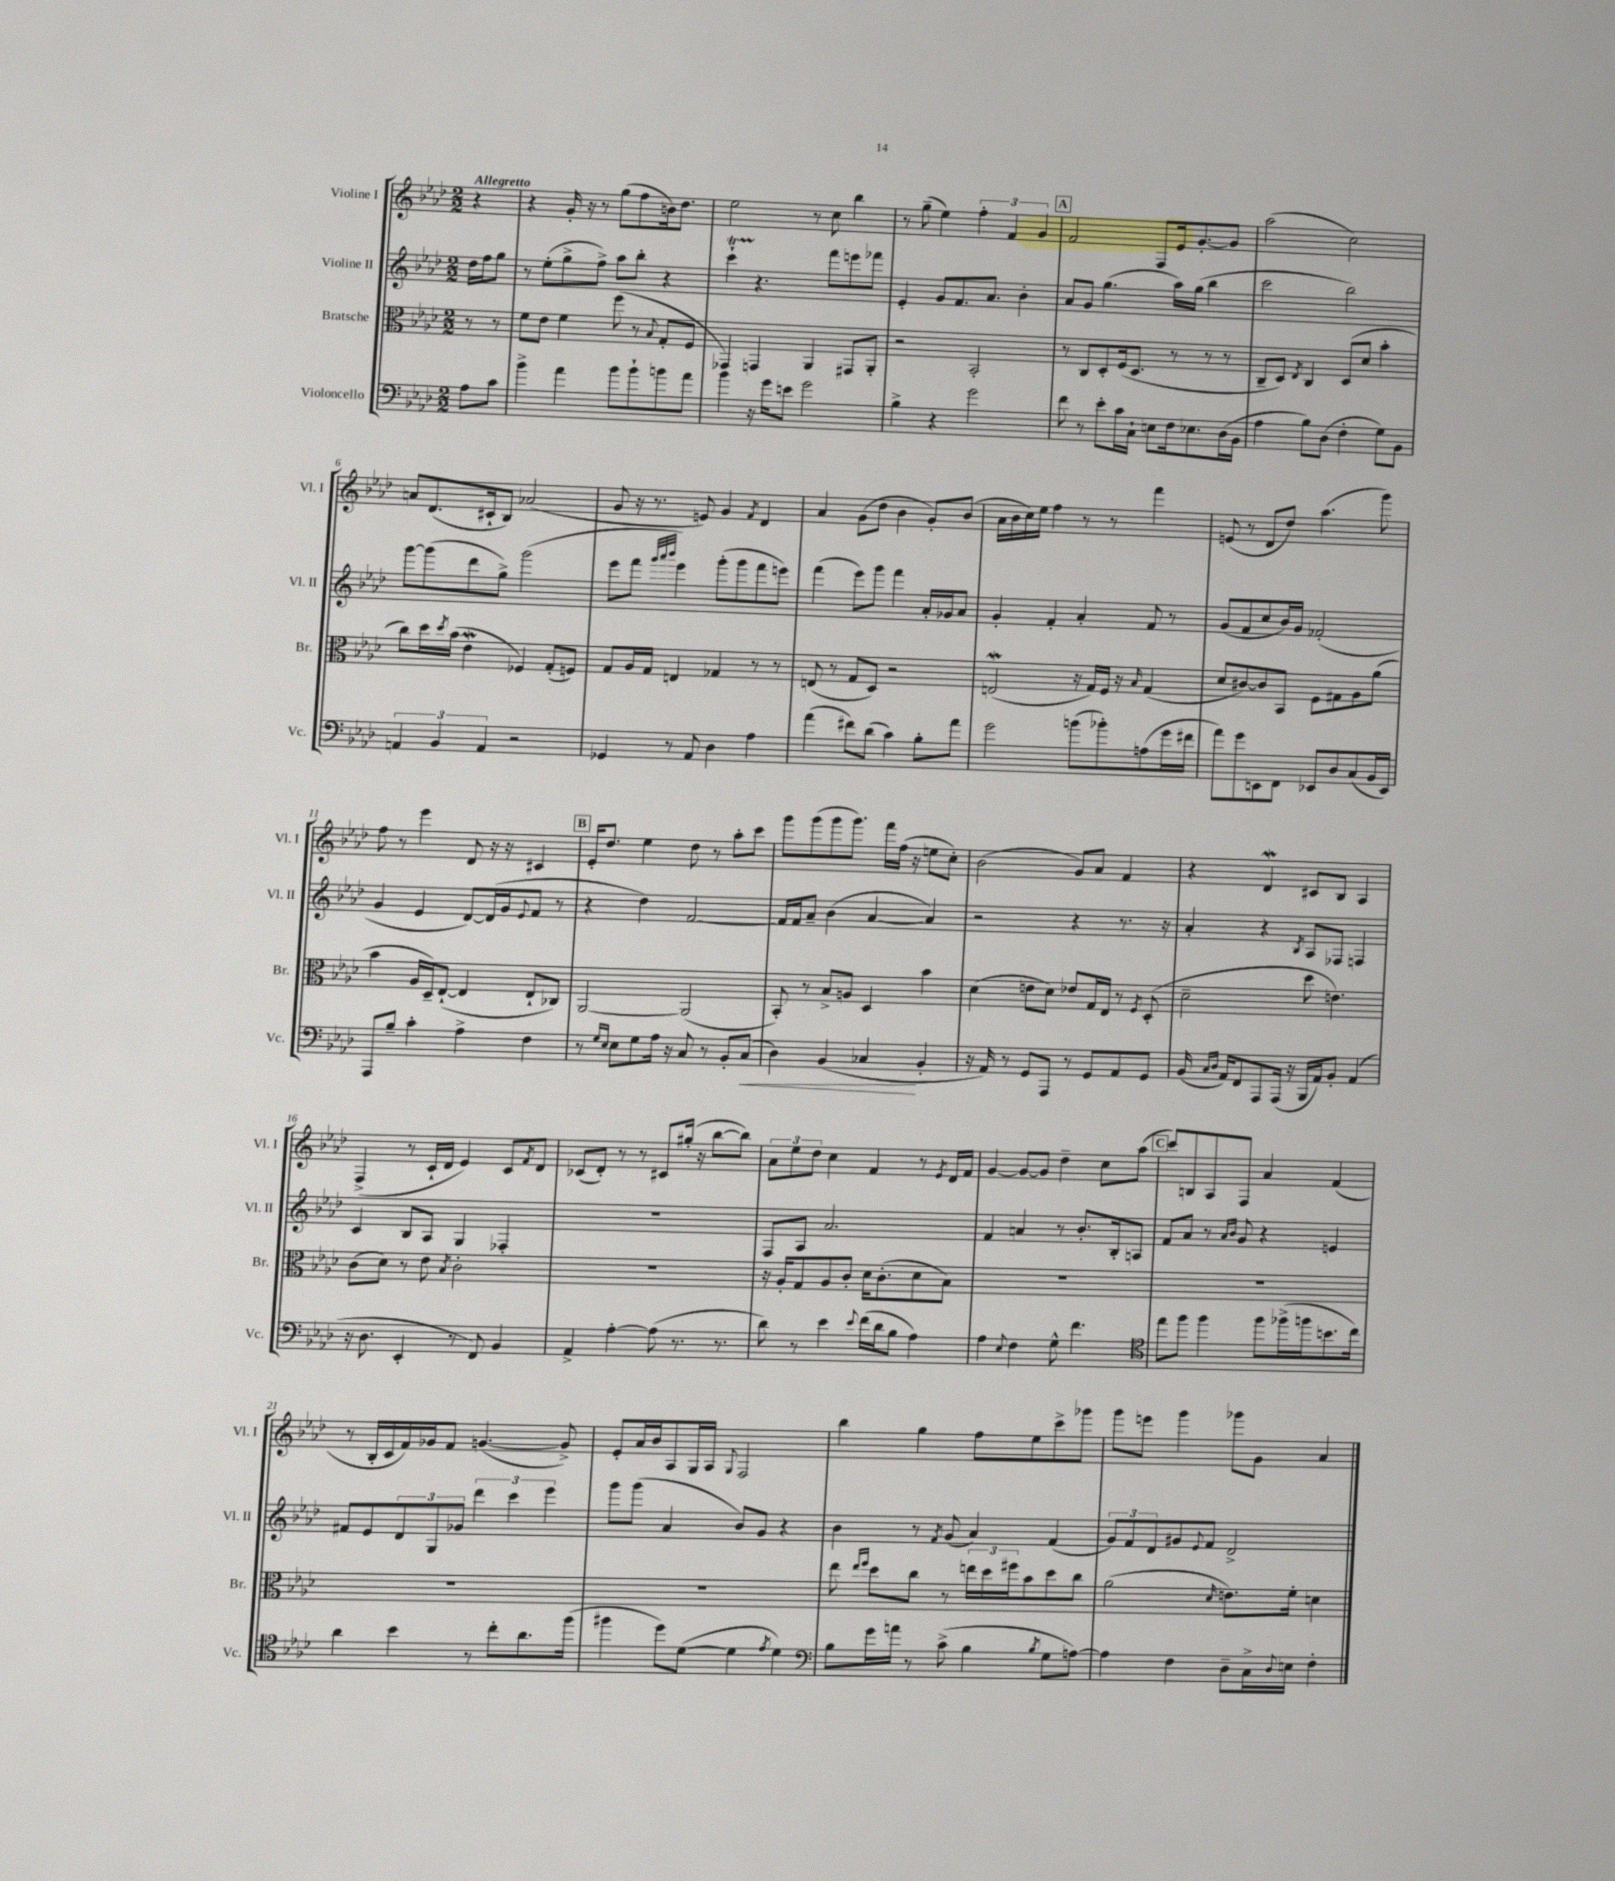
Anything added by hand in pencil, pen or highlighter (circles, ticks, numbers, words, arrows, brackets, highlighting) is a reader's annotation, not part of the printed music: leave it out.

**kern	**dynam	**kern	**kern	**kern
*part4	*part4	*part3	*part2	*part1
*staff4	*staff4	*staff3	*staff2	*staff1
*I"Violoncello	*	*I"Bratsche	*I"Violine II	*I"Violine I
*I'Vc.	*	*I'Br.	*I'Vl. II	*I'Vl. I
*clefF4	*	*clefC3	*clefG2	*clefG2
*k[b-e-a-d-]	*	*k[b-e-a-d-]	*k[b-e-a-d-]	*k[b-e-a-d-]
*M2/2	*	*M2/2	*M2/2	*M2/2
=	=	=	=	=
!	!	!	!	!LO:TX:a:B:t=Allegretto
8A-\L	.	8r	16dd-\LL	4r
.	.	.	16ff\J	.
8c\J	.	8r	8gg\J	.
=1	=1	=1	=1	=1
4b-^\	.	8f\L	8r	4r
.	.	8e-\J	(8ee-'\L	.
4a-\	.	4f\	8gg^\	16g'/
.	.	.	.	16r
.	.	.	8ff^\J)	8r
8b-\L	.	(8ff\	8aa-\L	(8gg\L
8b-`\	.	8r	8bb-'\J	8ff\
.	.	8qqB-/	.	.
8bn\	.	8G'/L	4r	16bn\k)
.	.	.	.	8.dd-\J
8a-\J	.	8F/J	.	.
=2	=2	=2	=2	=2
4b-\	.	4GG-X/)	4ccct`\	2ee-\
16r	.	4GGn/	4.r	.
16g\KL	.	.	.	.
8en\J	.	.	.	.
2g\	.	4AA-/	.	8r
.	.	.	8fff\L	8cc\
.	.	8GG#X/L	8eeen\	4bb-\
.	.	8AA-'/J	8fff-X\J	.
=3	=3	=3	=3	=3
4B-^\	.	2r	4e-'/	8r
.	.	.	.	(8gg~\
4r	.	.	8g/L	4ee-\)
.	.	.	8.f/	.
2g\	.	2BB-'/	.	6ff'\
.	.	.	8.a-/J	.
.	.	.	.	6f/
.	.	.	4b-'\	.
.	.	.	.	6g/
!!LO:REH:place=s1:t=A
=4	=4	=4	=4	=4
8f\	.	8r	8a-/L	2f/
8r	.	8C/L	8g/J	.
8e-'\L	.	8D-'/	(4.gg\	.
16c\L	.	(16F/k	.	.
16C`\JJ	.	8.D-/J	.	.
8En\L	.	.	.	8F/L
16F\k	.	8r	16aa-\LL)	16e-/k
8.E-X\	.	.	(16gg\JJ	[8.g'/
.	.	8r	4bb-\	.
(16D-\L	.	8r	.	8g/J]
16BB-\JJ	.	.	.	.
=5	=5	=5	=5	=5
4A-\	.	8C~/L	2ccc\	(2aa-\
.	.	8D-/J)	.	.
.	.	8qE-/	.	.
8B-\L)	.	4C/	.	.
(8D-\J	.	.	.	.
4F'\	.	(8D-/L	2bb-\)	2cc\)
.	.	8d-/J	.	.
8G\L)	.	4b-'\	.	.
8BB-\J	.	.	.	.
!!LO:LB:g=z
=6	=6	=6	=6	=6
6AAn/	.	8cc\L)	[8ggg\L	8an/L
.	.	16dd-\L	(8ggg\]	(8.d-/
6BB-/	.	.	.	.
.	.	8qdd-/	.	.
.	.	(16b-\JJ	.	.
.	.	4e-W\	8ddd-\	.
.	.	.	.	16c#X`/k
6AA/	.	.	.	.
.	.	.	8gg^\J)	8B-/J)
2r	.	4F-X/)	(2ggg\	(2a-X/
.	.	(8G'/L	.	.
.	.	8Fn/J)	.	.
=7	=7	=7	=7	=7
4GG-X/	.	8G/L	8eee-\L	8g/
.	.	16A-/L	8fff\J	16r
.	.	16G/JJ	.	8.r
.	.	.	32qqggg/LLL	.
.	.	.	32qqaaa-/	.
.	.	.	32qqbbb-/JJJ	.
8r	.	4En/	4eee-\)	.
8AA-/	.	.	.	8en/)
4D-\	.	4G-X/	(8ggg'\L	4g/
.	.	.	8ggg\	.
.	.	.	.	8qf/
4A-\	.	8r	8fff\	4d-/
.	.	8r	8eeen\J)	.
=8	=8	=8	=8	=8
(4a-\	.	(8En/	(4fff\	4a-/
.	.	8r	.	.
8f#X\L)	.	8G/L	8eee-\L)	(8g\L
(8d-\J	.	8D-/J)	8ggg\J	8dd-\J
4c\)	.	2r	4fff\	4b-\
8B-'\L	.	.	16a-'/LL	8g'/L)
.	.	.	16g-X/J	.
8a-\J	.	.	8a-/J	(8b-/J
=9	=9	=9	=9	=9
2g\	.	(2EnW/	4g'/	16a-\LL
.	.	.	.	16b-\
.	.	.	.	16cc\)
.	.	.	.	16ee-\JJ
.	.	.	4f'/	4ff\
(8bn\L	.	16r	4a-'/	8r
.	.	16G/LL)	.	.
8b-X'\)	.	16F/JJ	.	8r
.	.	16r	.	.
.	.	16qqB-/	.	.
(8An\	.	(4G/	8f/	4fff\
16g\L	.	.	8r	.
16f#X\JJ	.	.	.	.
=10	=10	=10	=10	=10
8a-\L)	.	8d-/L	(8g/L	(8en/
8g\	.	[8c#X/)	8f/	8r
8EEn\	.	8c#/]	8cc/	8d-/L
8FF\J	.	8BB-/J	16b-/L)	8dd-/J)
.	.	.	16g/JJ	.
8EE-X/L	.	8F\L	(2f-X'/	(4.aa-\
8D-/	.	8G#X\	.	.
(8C/	.	8A-\	.	.
16BB-/L	.	(8a-\J	.	8ggg\)
16EE-/JJ)	.	.	.	.
!!LO:LB:g=z
=11	=11	=11	=11	=11
8AAA-/L	.	4b-\	4g/	8ff\
8B-~/J	.	.	.	8r
4c'\	.	16A-/LL	4e-/	4eee-\
.	.	16D-~/J)	.	.
.	.	([8E-`/J	.	.
4A-^\	.	4E-/]	[8d-/L)	8d-/
.	.	.	(16d-/L]	16r
.	.	.	16g/J	16r
.	.	.	8qqe-/	.
4F\	.	8E-`/L	8f/J	4c#X/
.	.	8C-X/J)	8r	.
!!LO:REH:place=s1:t=B
=12	=12	=12	=12	=12
8r	.	[2AA-/	4r	16e-'/KL
.	.	.	.	8.dd-/J
16qqG/LL	.	.	.	.
16qqE-/JJ	.	.	.	.
8E-\L	.	.	.	.
8G\	.	.	4dd-\)	4ee-\
16A-\Jk	.	.	.	.
16r	.	.	.	.
8C/	.	(2AA-/]	[2f/	8dd-\
8r	.	.	.	8r
8BB-'/L	.	.	.	8aa-'\L
!	!LO:HP:b	!	!	!
(8C/J	<	.	.	8ccc\J
=13	=13	=13	=13	=13
4D-\)	.	8BB-'/)	16f/LL]	8ggg\L
.	.	.	16f/J	.
.	.	8r	8a-~/J	(8ggg\
(4BB-/	.	8B-^/L	(4b-\	8ggg\
.	.	8An/J	.	8.ggg\J)
4C-X/	.	4D-/	[4a-/	.
.	.	.	.	16fff\LL
.	.	.	.	(16ff\JJ
.	.	.	.	16r
4BB-'/	[	4b-\	4a-/])	8een\L
.	.	.	.	8cc'\J)
=14	=14	=14	=14	=14
16r	.	(4d-\	2r	(2b-\
16AA-/)	.	.	.	.
8r	.	.	.	.
8GG/L	.	8en\L	.	.
8AAA-/J	.	8d-\J)	.	.
8r	.	8e-X/L	4r	8g/L)
8GG/L	.	16G/L	.	8a-/J
.	.	16E-/JJ	.	.
8AA-/	.	8r	8.r	4f/
.	.	8qF/	.	.
8GG/J	.	(8D-'/	.	.
.	.	.	16r	.
=15	=15	=15	=15	=15
(16BB-/	.	2d-~\	4a-'/	4r
16qqC/LL	.	.	.	.
16qqD-/JJ	.	.	.	.
16AA-/KL)	.	.	.	.
8FF/	.	.	.	.
8AAA-/	.	.	4r	4d-w/
(16AAA-/Jk	.	.	.	.
16r	.	.	.	.
.	.	.	8qB-/	.
16BBB-/LL	.	8dd-\	8A-/L	8c#X/L
16AA-/J)	.	.	.	.
8BB-'/J	.	4.en\)	8F-X/J	8B-/J
(4AA-/	.	.	4Fn/	4A-/
!!LO:LB:g=z
=16	=16	=16	=16	=16
16r	.	(8c\L	4c/	(4F^/
8.D-\	.	.	.	.
.	.	8d-\J)	.	.
4EE-'/	.	8r	8B-/L	8r
.	.	8e-\	8A-/J	16c`/LL
.	.	.	.	16d-/JJ
.	.	8qB-/	.	.
8r	.	2c'\	4G/	4e-/)
8FF/)	.	.	.	.
4BB-/	.	.	4F-X'/	8c/L
.	.	.	.	8qf/
.	.	.	.	8d-/J
=17	=17	=17	=17	=17
4AA-^/	.	1r	1r	(8c-X/L
.	.	.	.	8d-'/J)
[4A-'\	.	.	.	8r
.	.	.	.	8r
(8A-\]	.	.	.	8c#X/L
8.r	.	.	.	(16gg#X'/Jk
.	.	.	.	16r
.	.	.	.	[8bb-\L
8.r	.	.	.	.
.	.	.	.	8bb-\J])
=18	=18	=18	=18	=18
8d-\)	.	16r	8F/L	12a-\L
.	.	16A-'/KL	.	.
.	.	.	.	12ee-\
8r	.	8G/	8A-/J	.
.	.	.	.	12dd-\J
4e-\	.	8A-/	2.a-/	4cc\
.	.	8c'/J	.	.
8qqe-/	.	.	.	.
(16f\LL	.	16d-\KL	.	4f/
16d-\J	.	(8.c'\	.	.
8B-\J	.	.	.	.
4A-\)	.	8d-\	.	8r
.	.	.	.	8qe-/
.	.	8B-\J)	.	16d-/LL
.	.	.	.	16f/JJ
=19	=19	=19	=19	=19
4A-\	.	1r	4f/	[4g/
8qqE-/	.	.	.	.
4F\	.	.	4an/	8g/L_
.	.	.	.	8g/J]
8G^^\	.	.	8r	4dd-~\
4.f\	.	.	8.b-'/L	.
.	.	.	.	8cc\L
.	.	.	16B-'/k	.
.	.	.	8An/J	(8aa-\J
!!LO:REH:place=s1:t=C
=20	=20	=20	=20	=20
*clefC4	*	*	*	*
8ee-\L	.	1r	8f/L	8ccc/L)
8ff\J	.	.	8a-/J	8Bn/
4ff\	.	.	8r	8A-/
.	.	.	16qqa-/LL	.
.	.	.	16qqb-/JJ	.
.	.	.	8g/	8F/J
8ff\L	.	.	4r	4a-/
(16ff-X^\L	.	.	.	.
16ffn\J	.	.	.	.
8.bn\	.	.	4en/	(4f/
16cc\Jk)	.	.	.	.
!!LO:LB:g=z
=21	=21	=21	=21	=21
4a-\	.	1r	8f#X/L	8r
.	.	.	8e-/	16B-'/LL
.	.	.	.	16c/
4b-\	.	.	12d-/	16f/)
.	.	.	.	16g-X/J
.	.	.	12G/	.
.	.	.	.	8f/J
.	.	.	12g-X/J	.
8r	.	.	6ddd-\	([4.gn/
8cc'\L	.	.	.	.
.	.	.	6ccc\	.
8.a-\	.	.	.	.
.	.	.	6eee-\	.
.	.	.	.	8g^/])
(16ff\Jk	.	.	.	.
=22	=22	=22	=22	=22
4ff#X\	.	1r	8ggg\L	8e-'/L
.	.	.	(8ggg\J	16a-/L
.	.	.	.	16b-/J
8dd-\L)	.	.	4a-/	8A-/
([8d-\J	.	.	.	16G/L
.	.	.	.	16A-/JJ
.	.	.	.	8qqG/
4d-\]	.	.	8b-/L)	2F/
.	.	.	8g/J	.
8qe-/	.	.	.	.
4d-\)	.	.	4r	.
=23	=23	=23	=23	=23
*clefF4	*	*	*	*
8B-\L	.	8ee-\	4b-\	4bb-\
.	.	16qqee-/LL	.	.
.	.	16qqff/JJ	.	.
16g\L	.	8dd-\L	.	.
16an\JJ	.	.	.	.
8r	.	8cc\J	8r	4gg\
.	.	.	8qf/	.
(8c^\	.	8r	(8g/	.
4B-\	.	24een\LL	4a-/)	8ff\L
.	.	24dd-\	.	.
.	.	24ff#X\J	.	.
.	.	8b-\	.	8ee-\
8qB-/	.	.	.	.
8G\L	.	8dd-\	(4f/	8ccc^\
[8An\J)	.	8cc\J	.	8ggg-X\J
=24	=24	=24	=24	=24
4A\]	.	(2a-\	12g/L)	8ggg\L
.	.	.	12f/	.
.	.	.	.	8eeen\J
.	.	.	12d-/	.
4F\	.	.	8g#X/	4ggg\
.	.	.	8qqe-/	.
.	.	.	8f/J	.
.	.	16qqd-/	.	.
8D-~\L	.	8.en\L)	2d-^/	8ggg-X\L
16C^\L	.	.	.	8g\J
8qqD-/	.	.	.	.
16En\JJ	.	16f'\Jk	.	.
4F'\	.	4dn\	.	4a-/
==	==	==	==	==
*-	*-	*-	*-	*-
